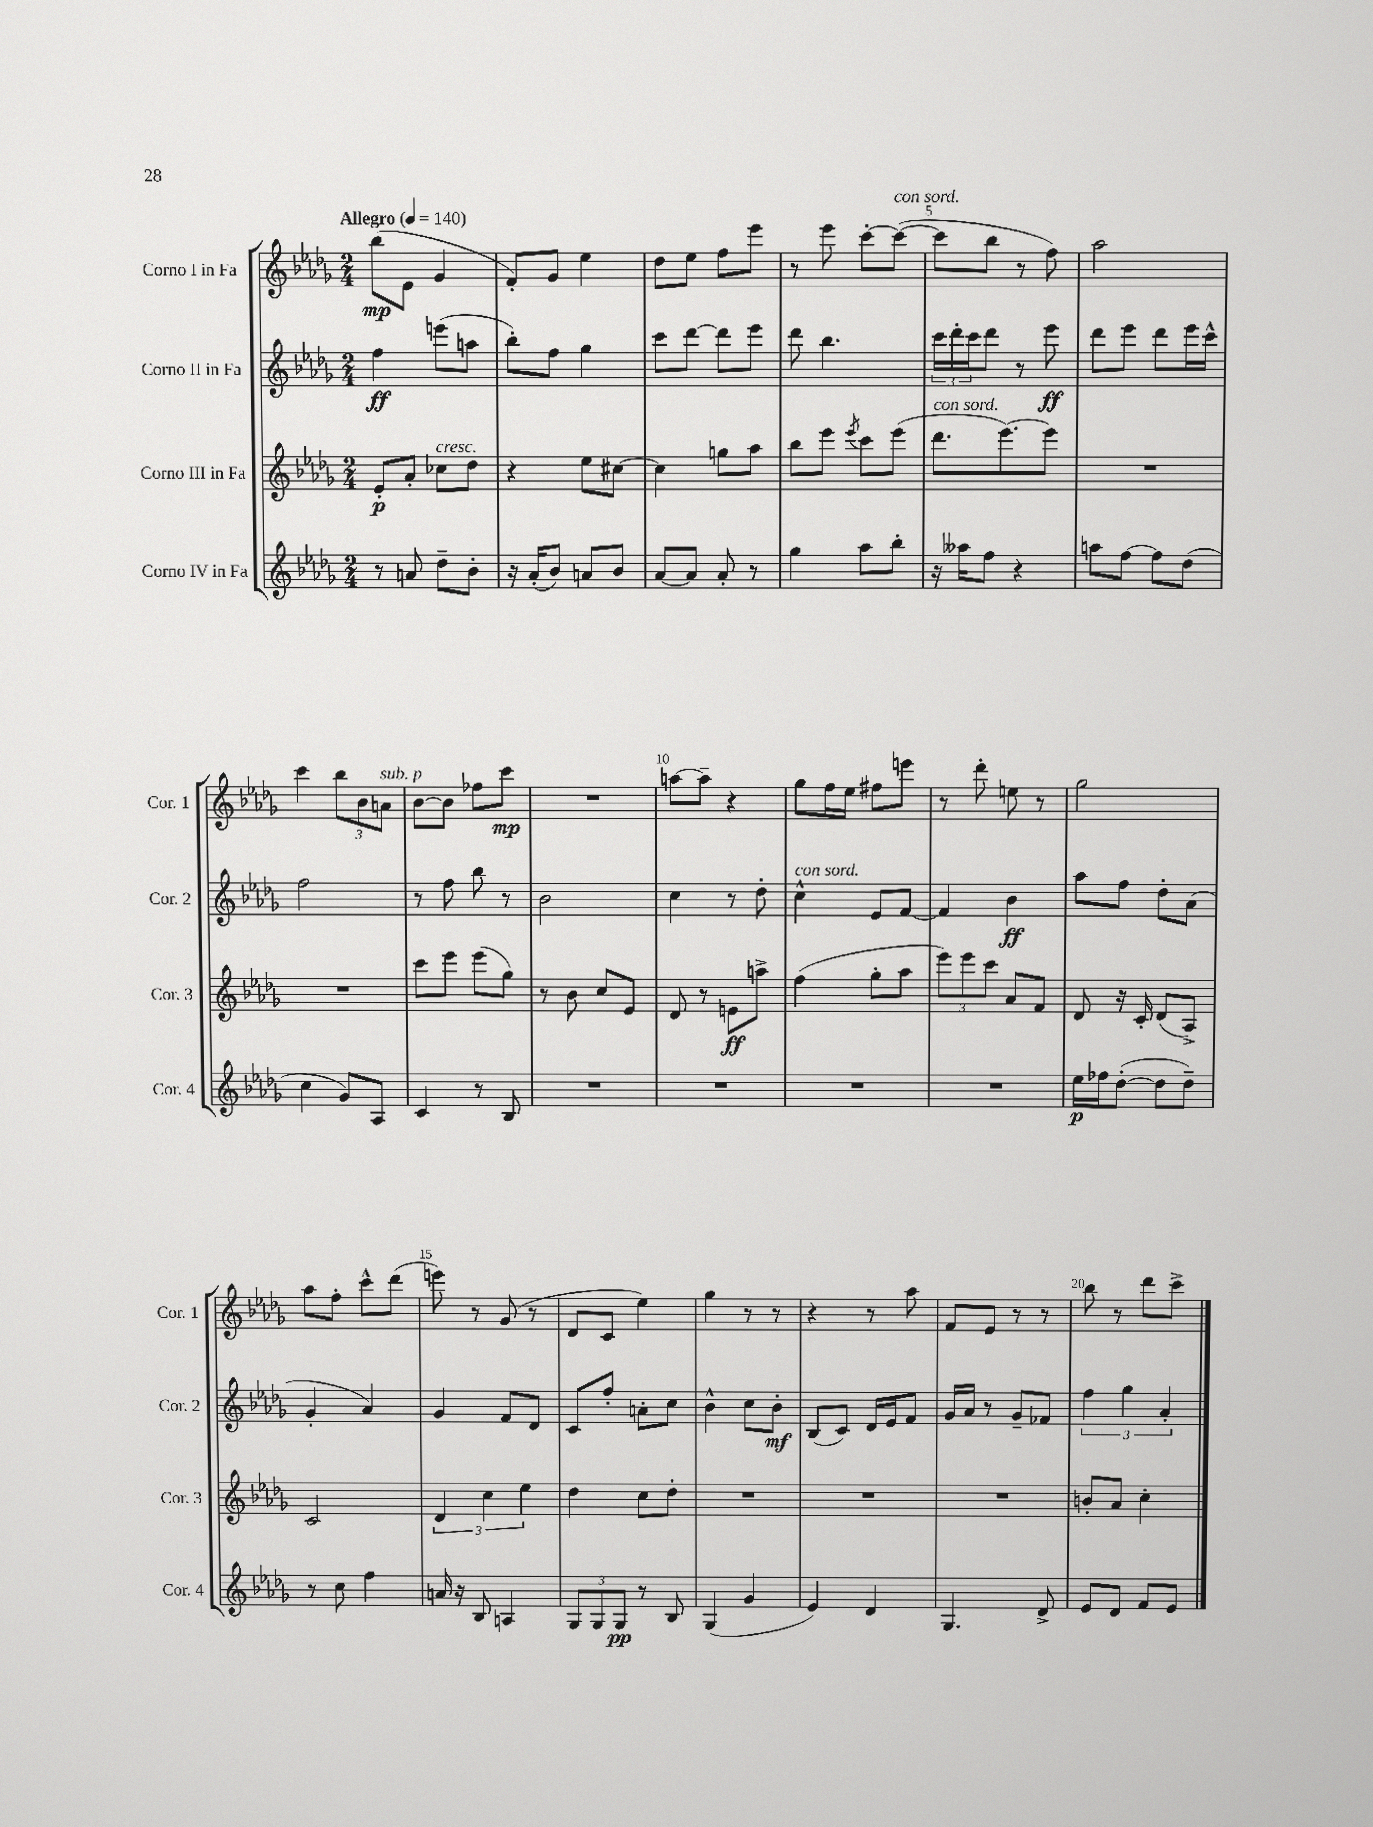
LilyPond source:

<<
\new StaffGroup <<
\new Staff = "s0" \with { instrumentName = "Corno I in Fa" shortInstrumentName = "Cor. 1" } {
    \clef treble \key des \major \numericTimeSignature \time 2/4 \tempo "Allegro" 4 = 140
    bes''8\mp( ees'8 ges'4 |
    f'8-.) ges'8 ees''4 |
    des''8 ees''8 f''8 ees'''8 |
    r8 ees'''8 c'''8~-. c'''8~^\markup { \italic "con sord." }( |
    c'''8 bes''8 r8 f''8) |
    aes''2 |
    c'''4 \tuplet 3/2 { bes''8 bes'8 a'8^\markup { \italic "sub. p" } } |
    bes'8~ bes'8 fes''8 c'''8\mp |
    R2 |
    a''8~ a''8-- r4 |
    ges''8 f''16 ees''16 fis''8 e'''8 |
    r8 des'''8-. e''8 r8 |
    ges''2 |
    aes''8 f''8-. c'''8-^ des'''8( |
    e'''8) r8 ges'8( r8 |
    des'8 c'8 ees''4) |
    ges''4 r8 r8 |
    r4 r8 aes''8 |
    f'8 ees'8 r8 r8 |
    bes''8 r8 des'''8 c'''8-> \bar "|." |
}
\new Staff = "s1" \with { instrumentName = "Corno II in Fa" shortInstrumentName = "Cor. 2" } {
    \clef treble \key des \major \numericTimeSignature \time 2/4
    f''4\ff e'''8( a''8 |
    bes''8-.) f''8 ges''4 |
    c'''8 des'''8~ des'''8 ees'''8 |
    des'''8 bes''4. |
    \tuplet 3/2 { c'''16 des'''16-. c'''16 } des'''8 r8 ees'''8\ff |
    des'''8 ees'''8 des'''8 ees'''16 c'''16-^ |
    f''2 |
    r8 f''8 bes''8 r8 |
    bes'2 |
    c''4 r8 des''8-. |
    c''4-^^\markup { \italic "con sord." } ees'8 f'8~ |
    f'4 bes'4\ff |
    aes''8 f''8 des''8-. aes'8( |
    ges'4-. aes'4) |
    ges'4 f'8 des'8 |
    c'8 f''8-. a'8-. c''8 |
    bes'4-^ c''8 bes'8-.\mf |
    bes8( c'8) des'16 ees'16 f'8 |
    ges'16 aes'16 r8 ges'8-- fes'8 |
    \tuplet 3/2 { f''4 ges''4 aes'4-. } \bar "|." |
}
\new Staff = "s2" \with { instrumentName = "Corno III in Fa" shortInstrumentName = "Cor. 3" } {
    \clef treble \key des \major \numericTimeSignature \time 2/4
    ees'8-.\p aes'8-. ces''8^\markup { \italic "cresc." } des''8 |
    r4 ees''8 cis''8~ |
    cis''4 g''8 aes''8 |
    bes''8 ees'''8 \acciaccatura { ees'''8 } c'''8 ees'''8( |
    des'''8.^\markup { \italic "con sord." } ees'''8.~) ees'''8 |
    R2 |
    R2 |
    c'''8 ees'''8 ees'''8( ges''8) |
    r8 bes'8 c''8 ees'8 |
    des'8 r8 e'8\ff a''8-> |
    f''4( ges''8-. aes''8 |
    \tuplet 3/2 { ees'''8) ees'''8 c'''8 } aes'8 f'8 |
    des'8 r16 c'16-. des'8( aes8->) |
    c'2 |
    \tuplet 3/2 { des'4 c''4 ees''4 } |
    des''4 c''8 des''8-. |
    R2 |
    R2 |
    R2 |
    b'8-. aes'8 c''4-. \bar "|." |
}
\new Staff = "s3" \with { instrumentName = "Corno IV in Fa" shortInstrumentName = "Cor. 4" } {
    \clef treble \key des \major \numericTimeSignature \time 2/4
    r8 a'8 des''8-- bes'8-. |
    r16 aes'16-.( bes'8) a'8 bes'8 |
    aes'8~ aes'8 aes'8-. r8 |
    ges''4 aes''8 bes''8-. |
    r16 aeses''16 f''8 r4 |
    a''8 f''8~ f''8 des''8( |
    c''4 ges'8) aes8 |
    c'4 r8 bes8 |
    R2 |
    R2 |
    R2 |
    R2 |
    ees''16\p fes''16 des''8~-.( des''8 des''8--) |
    r8 c''8 f''4 |
    a'16 r16 bes8 a4 |
    \tuplet 3/2 { ges8 ges8 ges8\pp } r8 bes8 |
    ges4( ges'4 |
    ees'4) des'4 |
    ges4. des'8-> |
    ees'8 des'8 f'8 ees'8 \bar "|." |
}
>>
>>
\layout { \context { \Score \override BarNumber.break-visibility = ##(#f #t #t) barNumberVisibility = #(every-nth-bar-number-visible 5) } }
